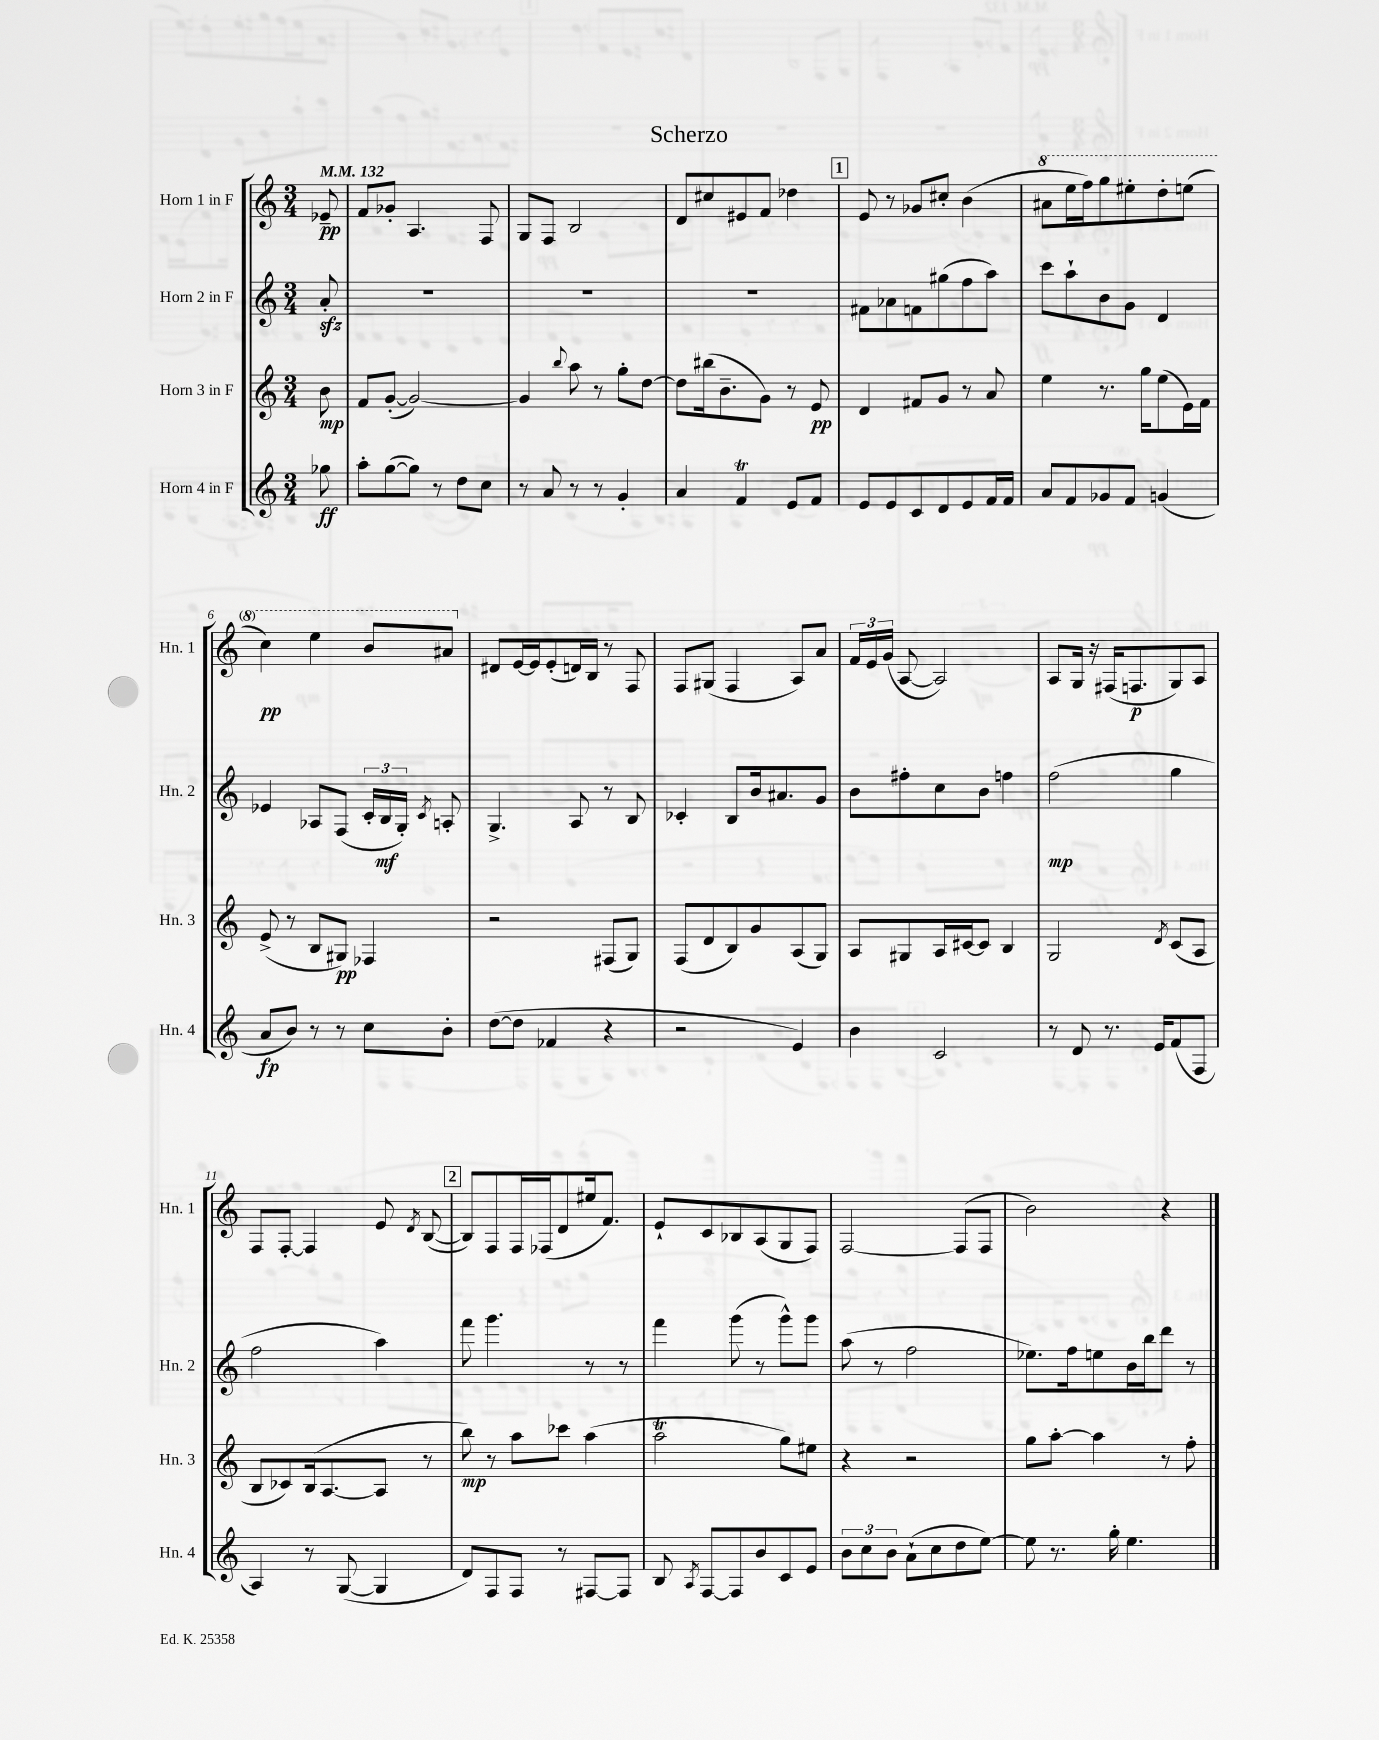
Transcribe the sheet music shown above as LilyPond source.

\header { title = "Scherzo" }
<<
\new StaffGroup <<
\new Staff = "s0" \with { instrumentName = "Horn 1 in F" shortInstrumentName = "Hn. 1" } {
    \clef treble \key c \major \numericTimeSignature \time 3/4 \partial 8 \tempo 4 = 132
    \autoBeamOff ees'8--\pp |
    f'8[ ges'8]-. a4. f8 |
    g8[ f8] b2 |
    d'8[ cis''8 eis'8 f'8] des''4 |
    \mark \markup { \box "1" } e'8 r8 ges'8[ cis''8]-. b'4( |
    \ottava #1 ais''8[ e'''16 f'''16) g'''8 eis'''8-. d'''8-. e'''8]( |
    c'''4\pp) e'''4 b''8[ ais''8] \ottava #0 |
    dis'8[ e'16~ e'16 e'8-.( d'16) b16] r8 f8 |
    f8[ gis8]( f4 a8[) a'8] |
    \tuplet 3/2 { f'16[ e'16 g'16]( } a8~ a2) |
    a8[ g16] r16 fis16[( f8.\p g8) a8] |
    f8[ f8]~-. f4 e'8 \acciaccatura { d'8 } b8~( |
    \mark \markup { \box "2" } b8[) f8 f16 fes16( d'8 eis''16 f'8.]) |
    e'8[-! c'8 bes8 a8( g8 f8]) |
    f2~ f8[( f8] |
    b'2) r4 \bar "|." |
}
\new Staff = "s1" \with { instrumentName = "Horn 2 in F" shortInstrumentName = "Hn. 2" } {
    \clef treble \key c \major \numericTimeSignature \time 3/4 \partial 8
    \autoBeamOff a'8-.\sfz |
    R2. |
    R2. |
    R2. |
    \mark \markup { \box "1" } fis'8[ aes'8 f'8 gis''8( f''8 a''8]) |
    c'''8[ a''8-! b'8 g'8] d'4 |
    ees'4 aes8[ f8]( \tuplet 3/2 { c'16[-. b16\mf g16]-.) } \acciaccatura { c'8 } a8-. |
    g4.-> a8 r8 b8 |
    ces'4-. b8[ b'16 ais'8. g'8] |
    b'8[ fis''8-. c''8 b'8] f''4 |
    f''2\mp( g''4 |
    f''2 a''4) |
    \mark \markup { \box "2" } f'''8 g'''4. r8 r8 |
    f'''4 g'''8( r8 g'''8[-^) g'''8] |
    a''8( r8 f''2 |
    ees''8.[) f''16 e''8 b'16 b''16 d'''8] r8 \bar "|." |
}
\new Staff = "s2" \with { instrumentName = "Horn 3 in F" shortInstrumentName = "Hn. 3" } {
    \clef treble \key c \major \numericTimeSignature \time 3/4 \partial 8
    \autoBeamOff b'8\mp |
    f'8[ g'8]~-.( g'2~) |
    g'4 \appoggiatura { b''8 } a''8 r8 g''8[-. d''8]~ |
    d''8[ bis''16( b'8.-- g'8]) r8 e'8\pp |
    \mark \markup { \box "1" } d'4 fis'8[ g'8] r8 a'8 |
    e''4 r8. g''16[ e''8( e'16) f'16] |
    e'8->( r8 b8[ gis8]\pp) fes4 |
    r2 fis8[( g8]) |
    f8[( d'8 b8) g'8 a8( g8]) |
    a8[ gis8 a16 cis'16~ cis'8] b4 |
    g2 \acciaccatura { d'8 } c'8[( a8] |
    b8[ ces'8) b16( a8.~ a8] r8 |
    \mark \markup { \box "2" } b''8\mp) r8 a''8[ ces'''8] a''4( |
    a''2\trill g''8[) eis''8] |
    r4 r2 |
    g''8[ a''8]~-. a''4 r8 f''8-. \bar "|." |
}
\new Staff = "s3" \with { instrumentName = "Horn 4 in F" shortInstrumentName = "Hn. 4" } {
    \clef treble \key c \major \numericTimeSignature \time 3/4 \partial 8
    \autoBeamOff ges''8\ff |
    a''8[-. g''8~( g''8]) r8 d''8[ c''8] |
    r8 a'8 r8 r8 g'4-. |
    a'4 f'4\trill e'8[ f'8] |
    \mark \markup { \box "1" } e'8[ e'8 c'8 d'8 e'8 f'16 f'16] |
    a'8[ f'8 ges'8 f'8] g'4( |
    a'8[\fp b'8]) r8 r8 c''8[ b'8]-. |
    d''8[~( d''8] fes'4 r4 |
    r2 e'4) |
    b'4 c'2 |
    r8 d'8 r8. e'16[ f'8( f8] |
    a4) r8 g8~( g4 |
    \mark \markup { \box "2" } d'8[) f8 f8] r8 fis8[~ fis8] |
    b8 \acciaccatura { a8 } f8[~ f8 b'8 c'8 e'8] |
    \tuplet 3/2 { b'8[ c''8 b'8] } a'8[-!( c''8 d''8 e''8]~) |
    e''8 r8. g''16-. e''4. \bar "|." |
}
>>
>>
